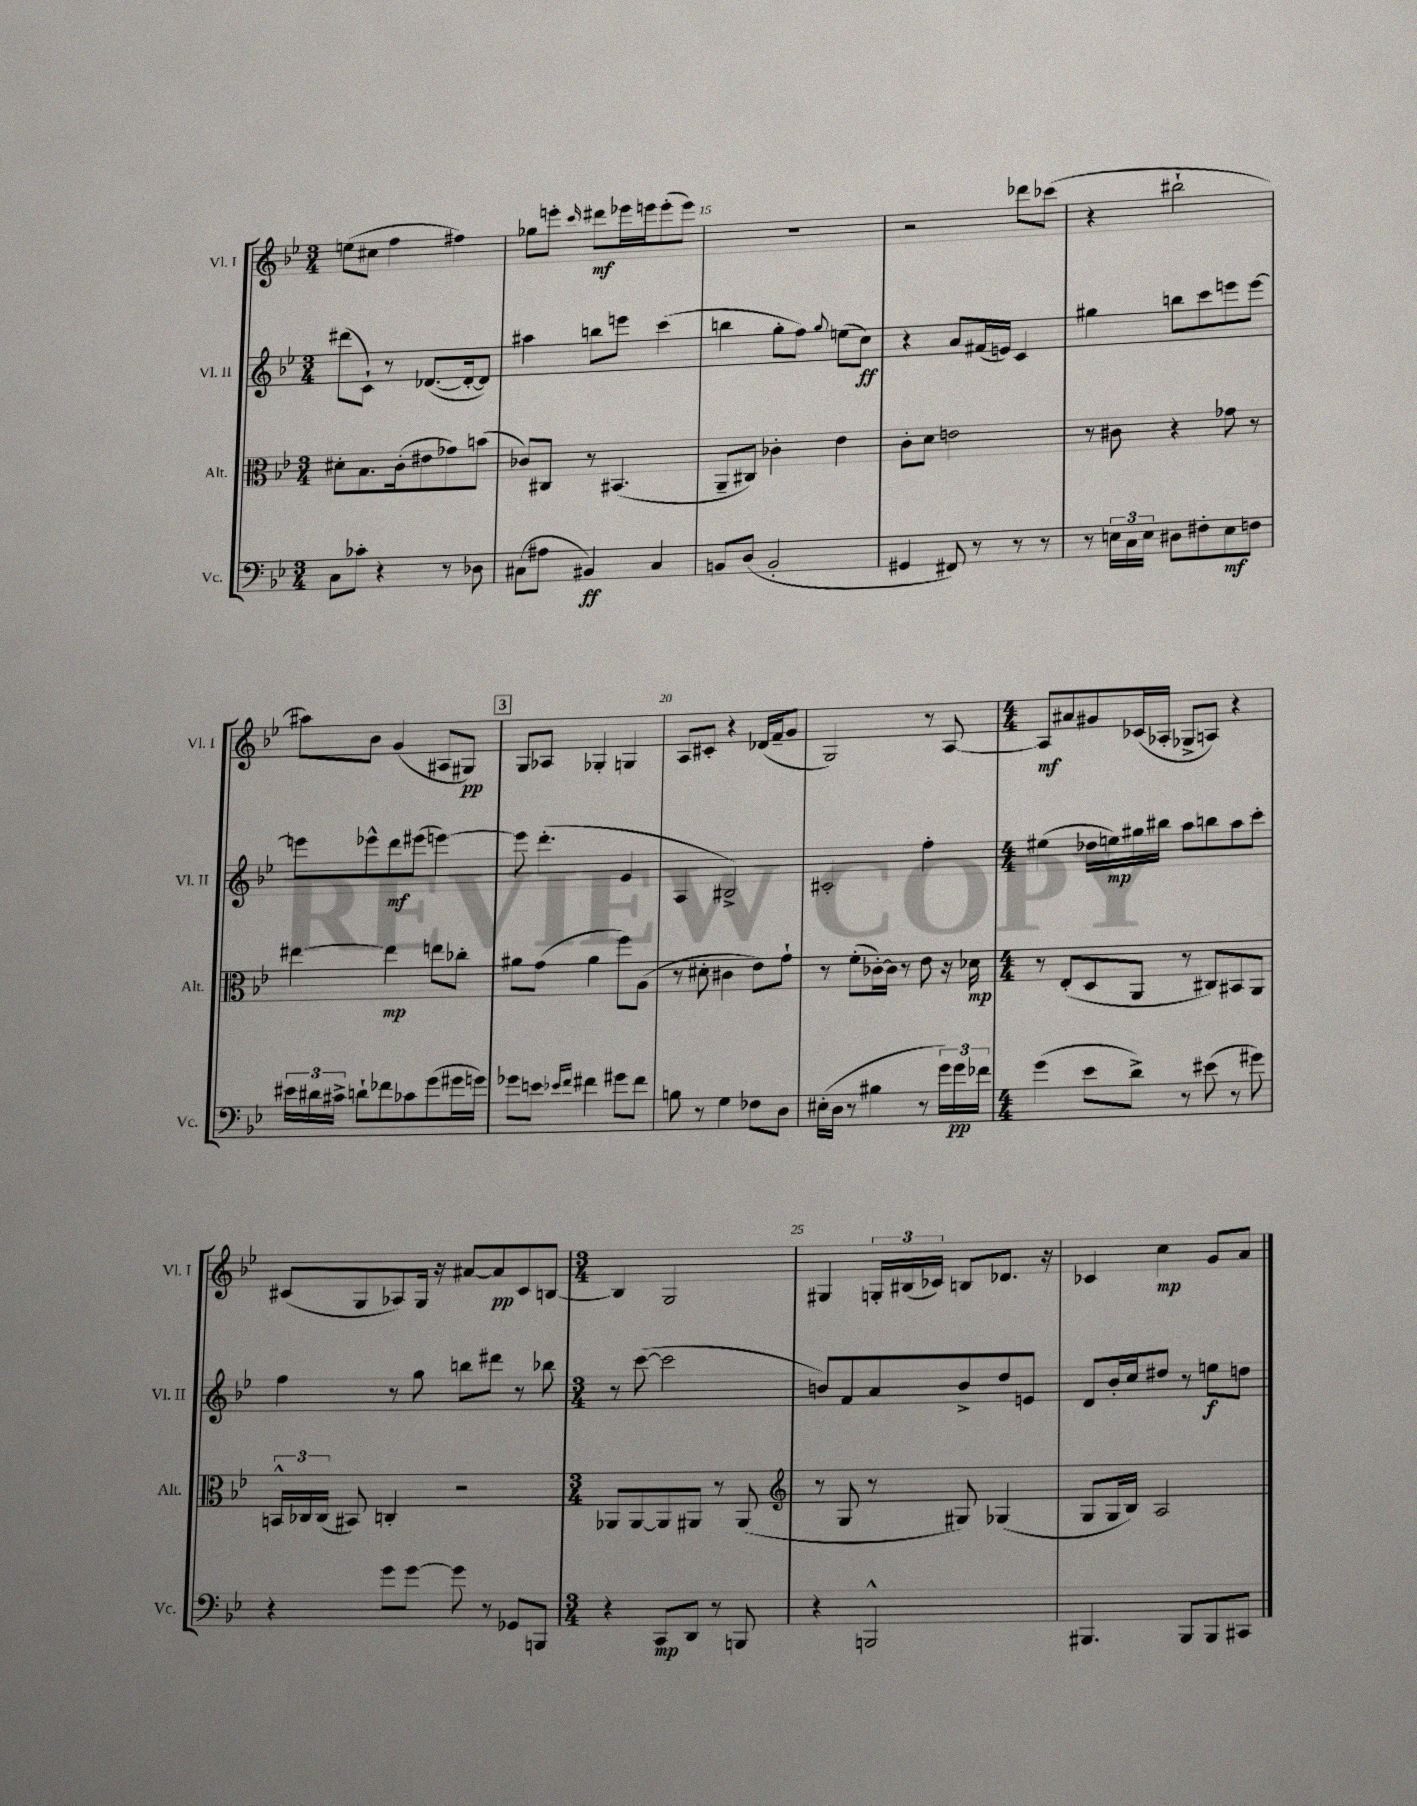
<<
\new StaffGroup <<
\new Staff = "s0" \with { instrumentName = "Vl. I" shortInstrumentName = "Vl. I" } {
    \clef treble \key bes \major \numericTimeSignature \time 3/4
    \autoBeamOff e''8[( cis''8] f''4 fis''4) |
    ges''8[ e'''8]-. \grace { c'''16 } dis'''8[\mf ees'''16 e'''16 e'''8-.( e'''8]) |
    R2. |
    r2 des'''8[ ces'''8]( |
    r4 bis''2-! |
    ais''8[) bes'8] g'4( ais8[ gis8]\pp) |
    \mark \markup { \box "3" } g8[ aes8] ges4-. g4 |
    a8[ cis'8]-. r4 des'16[( f'16-- g'8] |
    g2) r8 a8~ |
    \numericTimeSignature \time 4/4 a8[\mf ais'8 gis'8 ces'16( aes16]-. ges8[-> a8]) r4 |
    cis'8[( g8 aes8) g16] r16 ais'8[~ ais'8\pp cis'8 b8]~ |
    \numericTimeSignature \time 3/4 b4 g2 |
    gis4 \tuplet 3/2 { g16[-. bis16( ces'16]) } b8[ des'8.] r16 |
    ces'4 c''4\mp g'8[ a'8] \bar "|." |
}
\new Staff = "s1" \with { instrumentName = "Vl. II" shortInstrumentName = "Vl. II" } {
    \clef treble \key bes \major \numericTimeSignature \time 3/4
    \autoBeamOff dis'''8[( c'8]-!) r8 des'8.[~( des'16~-. des'8]) |
    ais''4 b''8[ e'''8] c'''4( |
    b''4 g''8[-. f''8]) \appoggiatura { g''8 } e''8[( c''8]\ff) |
    r4 a'8[ fis'16( e'16]) c'4 |
    gis''4 b''8[ c'''8 e'''8 e'''8]~ |
    e'''8[ ees'''8-^ d'''8\mf eis'''8]( e'''4~) |
    \mark \markup { \box "3" } e'''8 d'''4.-.( g'4 |
    a4 bis2->) |
    cis'2-. f''4-. |
    \numericTimeSignature \time 4/4 eis''4( des''16[ e''16\mp) gis''16 bis''16] a''8[ b''8 a''8 c'''8]-. |
    f''4 r8 g''8 b''8[ dis'''8] r8 bes''8 |
    \numericTimeSignature \time 3/4 r8 c'''8~( c'''2 |
    b'8[) f'8 a'8 b'8-> d''8 e'8] |
    d'8[ bes'16-. c''16 dis''8] r8 e''8[\f d''8] \bar "|." |
}
\new Staff = "s2" \with { instrumentName = "Alt." shortInstrumentName = "Alt." } {
    \clef alto \key bes \major \numericTimeSignature \time 3/4
    \autoBeamOff dis'8[-. bes8. c'16-.( eis'8 ges'8) b'8]( |
    ces'8[) cis8] r8 bis,4.( |
    a,8[-- cis8]) ces'4-. ees'4 |
    c'8[-. d'8] e'2 |
    r8 cis'8 r4 ges'8 r8 |
    eis''4~ eis''4\mp e''8[ ces''8]-. |
    \mark \markup { \box "3" } ais'8[ g'8]( ais'4 f''8[) a8]( |
    r8 dis'8-. cis'4 ees'8[) g'8]-! |
    r8 f'8[-.( ces'16~-.) ces'16] r8 ees'8 r16 des'16\mp |
    \numericTimeSignature \time 4/4 r8 ees8[-.( d8 a,8] r8 cis8[) bis,8 a,8] |
    \tuplet 3/2 { b,16[-^ ces16 ces16]( } bis,8) c4-. r2 |
    \numericTimeSignature \time 3/4 aes,8[ aes,8~ aes,8 ais,8] r8 ais,8( |
    \clef treble r8 g8 r8 gis8) ges4( |
    g8[ g16 bes16]) a2 \bar "|." |
}
\new Staff = "s3" \with { instrumentName = "Vc." shortInstrumentName = "Vc." } {
    \clef bass \key bes \major \numericTimeSignature \time 3/4
    \autoBeamOff c8[ ces'8]-. r4 r8 des8 |
    cis8[( ais8] bis,4\ff) cis4 |
    b,8[ d8]( b,2-. |
    gis,4 fis,8) r8 r8 r8 |
    r8 \tuplet 3/2 { e16[ c16 e16] } dis8[ fis8-. e8\mf f8] |
    \tuplet 3/2 { eis'16[ dis'16 cis'16]-> } d'8[-! fes'8 ces'8 g'8( gis'16 g'16]) |
    \mark \markup { \box "3" } ges'8[ e'8] \grace { ees'16[ f'16] } fis'4 gis'8[ fis'8] |
    b8 r8 g4 fes8[ d8] |
    eis16[-.( d16] r8 bis4 r8 \tuplet 3/2 { g'16[) g'16\pp fes'16] } |
    \numericTimeSignature \time 4/4 g'4( ees'8[ d'8]->) r8 eis'8( r8 gis'8) |
    r4 g'8[ g'8]~ g'8 r8 ges,8[ b,,8] |
    \numericTimeSignature \time 3/4 r4 c,8[\mp d,8] r8 b,,8 |
    r4 b,,2-^ |
    bis,,4. bis,,8[ bis,,8 cis,8] \bar "|." |
}
>>
>>
\layout { \context { \Score currentBarNumber = #13 \override BarNumber.break-visibility = ##(#f #t #t) barNumberVisibility = #(every-nth-bar-number-visible 5) } }
